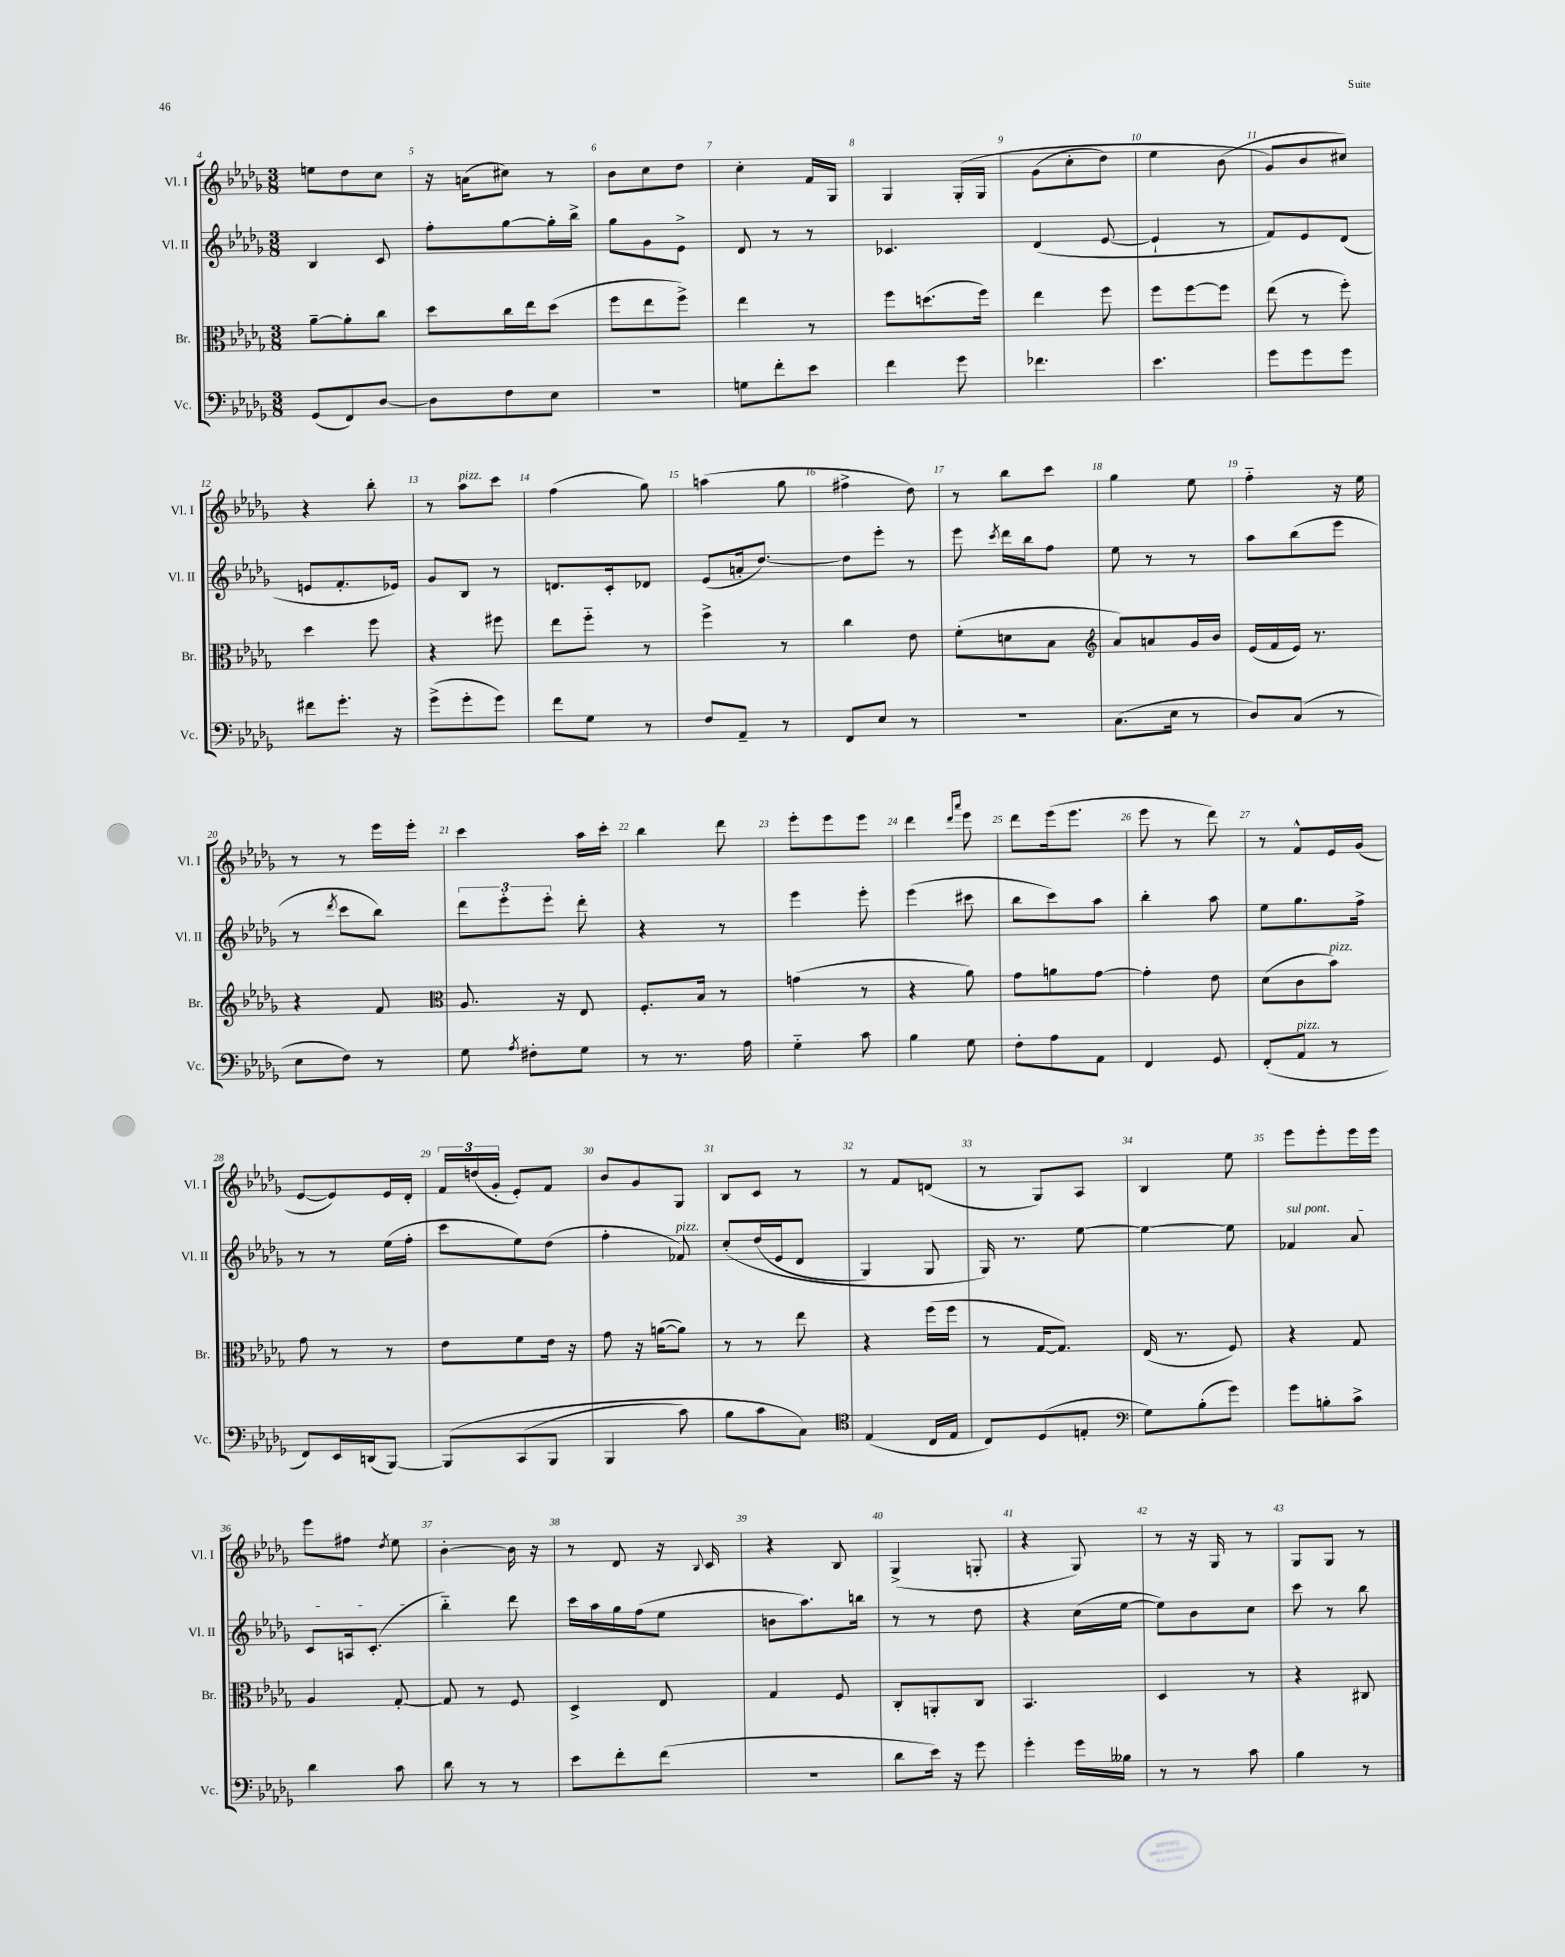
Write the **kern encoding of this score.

**kern	**kern	**kern	**kern
*part4	*part3	*part2	*part1
*staff4	*staff3	*staff2	*staff1
*I"Vc.	*I"Br.	*I"Vl. II	*I"Vl. I
*I'Vc.	*I'Br.	*I'Vl. II	*I'Vl. I
*clefF4	*clefC3	*clefG2	*clefG2
*k[b-e-a-d-g-]	*k[b-e-a-d-g-]	*k[b-e-a-d-g-]	*k[b-e-a-d-g-]
*M3/8	*M3/8	*M3/8	*M3/8
=4	=4	=4	=4
(8GG-/L	[8a-~\L	4B-/	8een\L
8FF/)	8a-'\]	.	8dd-\
[8D-/J	8cc\J	8c/	8cc\J
=5	=5	=5	=5
8D-\L]	8dd-\L	8ff'\L	16r
.	.	.	(16an\KL
8F\	16cc\L	[8gg-\	8cc#X\J)
.	16ee-\J	.	.
8E-\J	(8dd-\J	16gg-'\L]	8r
.	.	16bb-^\JJ	.
=6	=6	=6	=6
4.r	8ff\L	8gg-\L	8b-\L
.	8ee-\	8g-\	8cc\
.	8ff^\J)	8e-^\J	8dd-\J
=7	=7	=7	=7
8Gn\L	4ee-\	8d-/	4cc'\
8f'\	.	8r	.
8e-\J	8r	8r	16f/LL
.	.	.	16G-/JJ
=8	=8	=8	=8
4f\	8ff\L	4.c-X/	4G-/
.	(8.ddn\	.	.
8g-\	.	.	(16G-'/LL
.	16ff\Jk)	.	16G-/JJ
=9	=9	=9	=9
4.f-X\	4ee-\	(4d-/	(8g-\L
.	.	.	8cc'\
.	8ff\	[8e-/	8dd-\J)
=10	=10	=10	=10
4.e-\	8ff\L	4e-`/]	4ee-\
.	[8ff\	.	.
.	8ff\J]	8r	(8b-\
=11	=11	=11	=11
8g-\L	(8ee-\	8f/L)	8g-/L)
8g-\	8r	8e-/	8b-/
8g-\J	8ff'\)	(8d-/J	8cc#X/J)
!!LO:LB:g=z
=12	=12	=12	=12
8f#X\L	4dd-\	8en/L	4r
8.g-'\J	.	8.f'/	.
.	8ff\	.	8bb-'\
16r	.	16e-X/Jk)	.
=13	=13	=13	=13
(8g-^\L	4r	8g-/L	8r
!	!	!	!LO:TX:a:i:t=pizz.
8g-'\	.	8B-/J	8aa-\L
8g-\J)	8ff#X\	8r	8ccc\J
=14	=14	=14	=14
8f\L	8ee-\L	8.dn/L	(4ff\
8G-\J	8ff\J	.	.
.	.	16c'/k	.
8r	8r	8d-X/J	8gg-\)
=15	=15	=15	=15
8F/L	4ff^\	(8e-/L	(4aan\
8AA-~/J	.	16an'/k	.
.	.	[8.dd-/J)	.
8r	8r	.	8gg-\
=16	=16	=16	=16
8FF/L	4cc\	8dd-\L]	4ff#X^\
8E-/J	.	8eee-'\J	.
8r	8e-\	8r	8dd-\)
=17	=17	=17	=17
4.r	(8f'\L	8eee-\	8r
.	.	8qccc/	.
.	8dn\	16ddd-\LL	8bb-\L
.	.	16bb-\J	.
.	8B-\J	8ff\J	8ccc\J
=18	=18	=18	=18
*	*clefG2	*	*
(8.C\L	8a-/L)	8ee-\	4gg-\
.	8an/	8r	.
16E-\Jk	.	.	.
8r	16g-/L	8r	8ee-\
.	16b-/JJ	.	.
=19	=19	=19	=19
8D-/L)	(16e-/LL	8aa-\L	4ff\
.	16f/	.	.
(8C/J	16e-/JJ)	(8bb-\	.
.	8.r	.	.
8r	.	8eee-\J	16r
.	.	.	16ee-\
!!LO:LB:g=z
=20	=20	=20	=20
8E-\L	4r	8r	8r
.	.	8qddd-/	.
8F\J)	.	8ccc\L	8r
8r	8f/	8bb-\J)	16eee-\LL
.	.	.	16eee-'\JJ
=21	=21	=21	=21
*	*clefC3	*	*
8G-\	8.A-/	12ddd-\L	4ccc\
.	.	12eee-'\	.
8qA-/	.	.	.
8F#X'\L	.	.	.
.	.	12eee-'\J	.
.	16r	.	.
8G-\J	8E-/	8ddd-'\	16aa-\LL
.	.	.	16ccc'\JJ
=22	=22	=22	=22
8r	8.F'/L	4r	4bb-\
8.r	.	.	.
.	16B-/Jk	.	.
.	8r	8r	8ddd-\
16A-\	.	.	.
=23	=23	=23	=23
4G-\	(4gn\	4eee-\	8eee-'\L
.	.	.	8eee-\
8c\	8r	8eee-'\	8eee-\J
=24	=24	=24	=24
4B-\	4r	(4eee-\	4ddd-\
.	.	.	16qqddd-/LL
.	.	.	16qqaaa-/JJ
8G-\	8a-\)	8ccc#X\	8eee-\
=25	=25	=25	=25
8F'\L	8g-\L	8bb-\L	8ddd-\L
8A-\	8an\	8ccc\)	(16eee-\k
.	.	.	8.eee-\J
8AA-\J	[8g-\J	8aa-\J	.
=26	=26	=26	=26
4FF/	4g-'\]	4bb-'\	8eee-\
.	.	.	8r
8GG-/	8e-\	8aa-\	8ddd-\)
=27	=27	=27	=27
(8FF'/L	(8d-\L	8ee-\L	8r
!LO:TX:a:i:t=pizz.	!	!	!
8AA-/J	8c\	8.gg-\	8f^^/L
!	!LO:TX:a:i:t=pizz.	!	!
8r	8b-\J)	.	16e-/L
.	.	16ff^\Jk	(16g-/JJ
!!LO:LB:g=z
=28	=28	=28	=28
8FF/L)	8g-\	8r	[8e-/L
16EE-/L	8r	8r	8e-/])
(16DDn/J	.	.	.
[8BBB-/J)	8r	(16ee-\LL	16e-/L
.	.	16ff'\JJ	16d-'/JJ
=29	=29	=29	=29
(8BBB-/L]	8e-\L	8ccc\L	24f/LL
.	.	.	(24ddn/
.	.	.	24g-'/JJ
(8CC/	8f\	8ee-\)	8e-'/L)
8BBB-/J	16e-\Jk	(8dd-\J	8f/J
.	16r	.	.
=30	=30	=30	=30
4BBB-/	8g-\	4ff'\	8b-/L
.	16r	.	8g-/
.	([16an\KL	.	.
!	!	!LO:TX:a:i:t=pizz.	!
8c\)	8a\J])	8f-X/)	8G-/J
=31	=31	=31	=31
8B-\L	8r	(8cc'/L	8B-/L
8c\	8r	(16dd-/L	8c/J
.	.	16e-/J	.
8C\J)	8ee-\	8d-/J	8r
=32	=32	=32	=32
*clefC4	*	*	*
(4E-/	4r	4G-/)	8r
.	.	.	8f/L
16C/LL	(16ff\LL	8G-/	(8dn/J
16E-/JJ	16ff\JJ	.	.
=33	=33	=33	=33
8C/L)	8r	16G-/)	8r
.	.	8.r	.
(8D-/	[16G-/KL	.	8G-/L)
.	8.G-/J])	.	.
8En'/J	.	[8ee-\	8A-/J
=34	=34	=34	=34
*clefF4	*	*	*
8G-\L)	(16E-/	4ee-\_	4B-/
.	8.r	.	.
(8B-'\	.	.	.
8g-\J)	8F/)	8ee-\]	8ee-\
=35	=35	=35	=35
!	!	!LO:TX:a:i:t=sul pont.	!
8g-\L	4r	4f-X/	8eee-\L
8Bn'\	.	.	8eee-'\
8c^\J	8G-/	8a-/	16eee-\L
.	.	.	16eee-\JJ
!!LO:LB:g=z
=36	=36	=36	=36
4d-\	4A-/	8c/L	8eee-\L
.	.	16An/k	8ff#X\J
.	.	(8.c'/J	.
.	.	.	8qdd-/
8c\	[8G-'/	.	8ee-\
=37	=37	=37	=37
8d-\	8G-/]	4bb-\)	[4b-'\
8r	8r	.	.
8r	8F/	8ddd-\	16b-\]
.	.	.	16r
=38	=38	=38	=38
8e-\L	4D-^/	16ccc\LL	8r
.	.	16aa-\	.
8f'\	.	16gg-\	8d-/
.	.	(16ff\J	.
(8f\J	8E-/	8ee-\J	16r
.	.	.	8qqB-/
.	.	.	16c/
=39	=39	=39	=39
4.r	4G-/	8bn\L	4r
.	.	8.aa-\)	.
.	8F/	.	8B-/
.	.	16bbn\Jk	.
=40	=40	=40	=40
8d-\L	8C'/L	8r	(4G-^/
16e-\Jk)	8AAn'/	8r	.
16r	.	.	.
8g-\	8C/J	8dd-\	8Gn'/
=41	=41	=41	=41
4g-'\	4.BB-/	4r	4r
16g-\LL	.	(16cc\LL	8G-/)
16B--X\JJ	.	[16ee-\JJ	.
=42	=42	=42	=42
8r	4D-/	8ee-\L])	8r
8r	.	8b-\	16r
.	.	.	16G-/
8c\	8r	8cc\J	8r
=43	=43	=43	=43
4B-\	4r	8ccc\	8G-/L
.	.	8r	8G-/J
8r	8C#X/	8bb-\	8r
==	==	==	==
*-	*-	*-	*-
